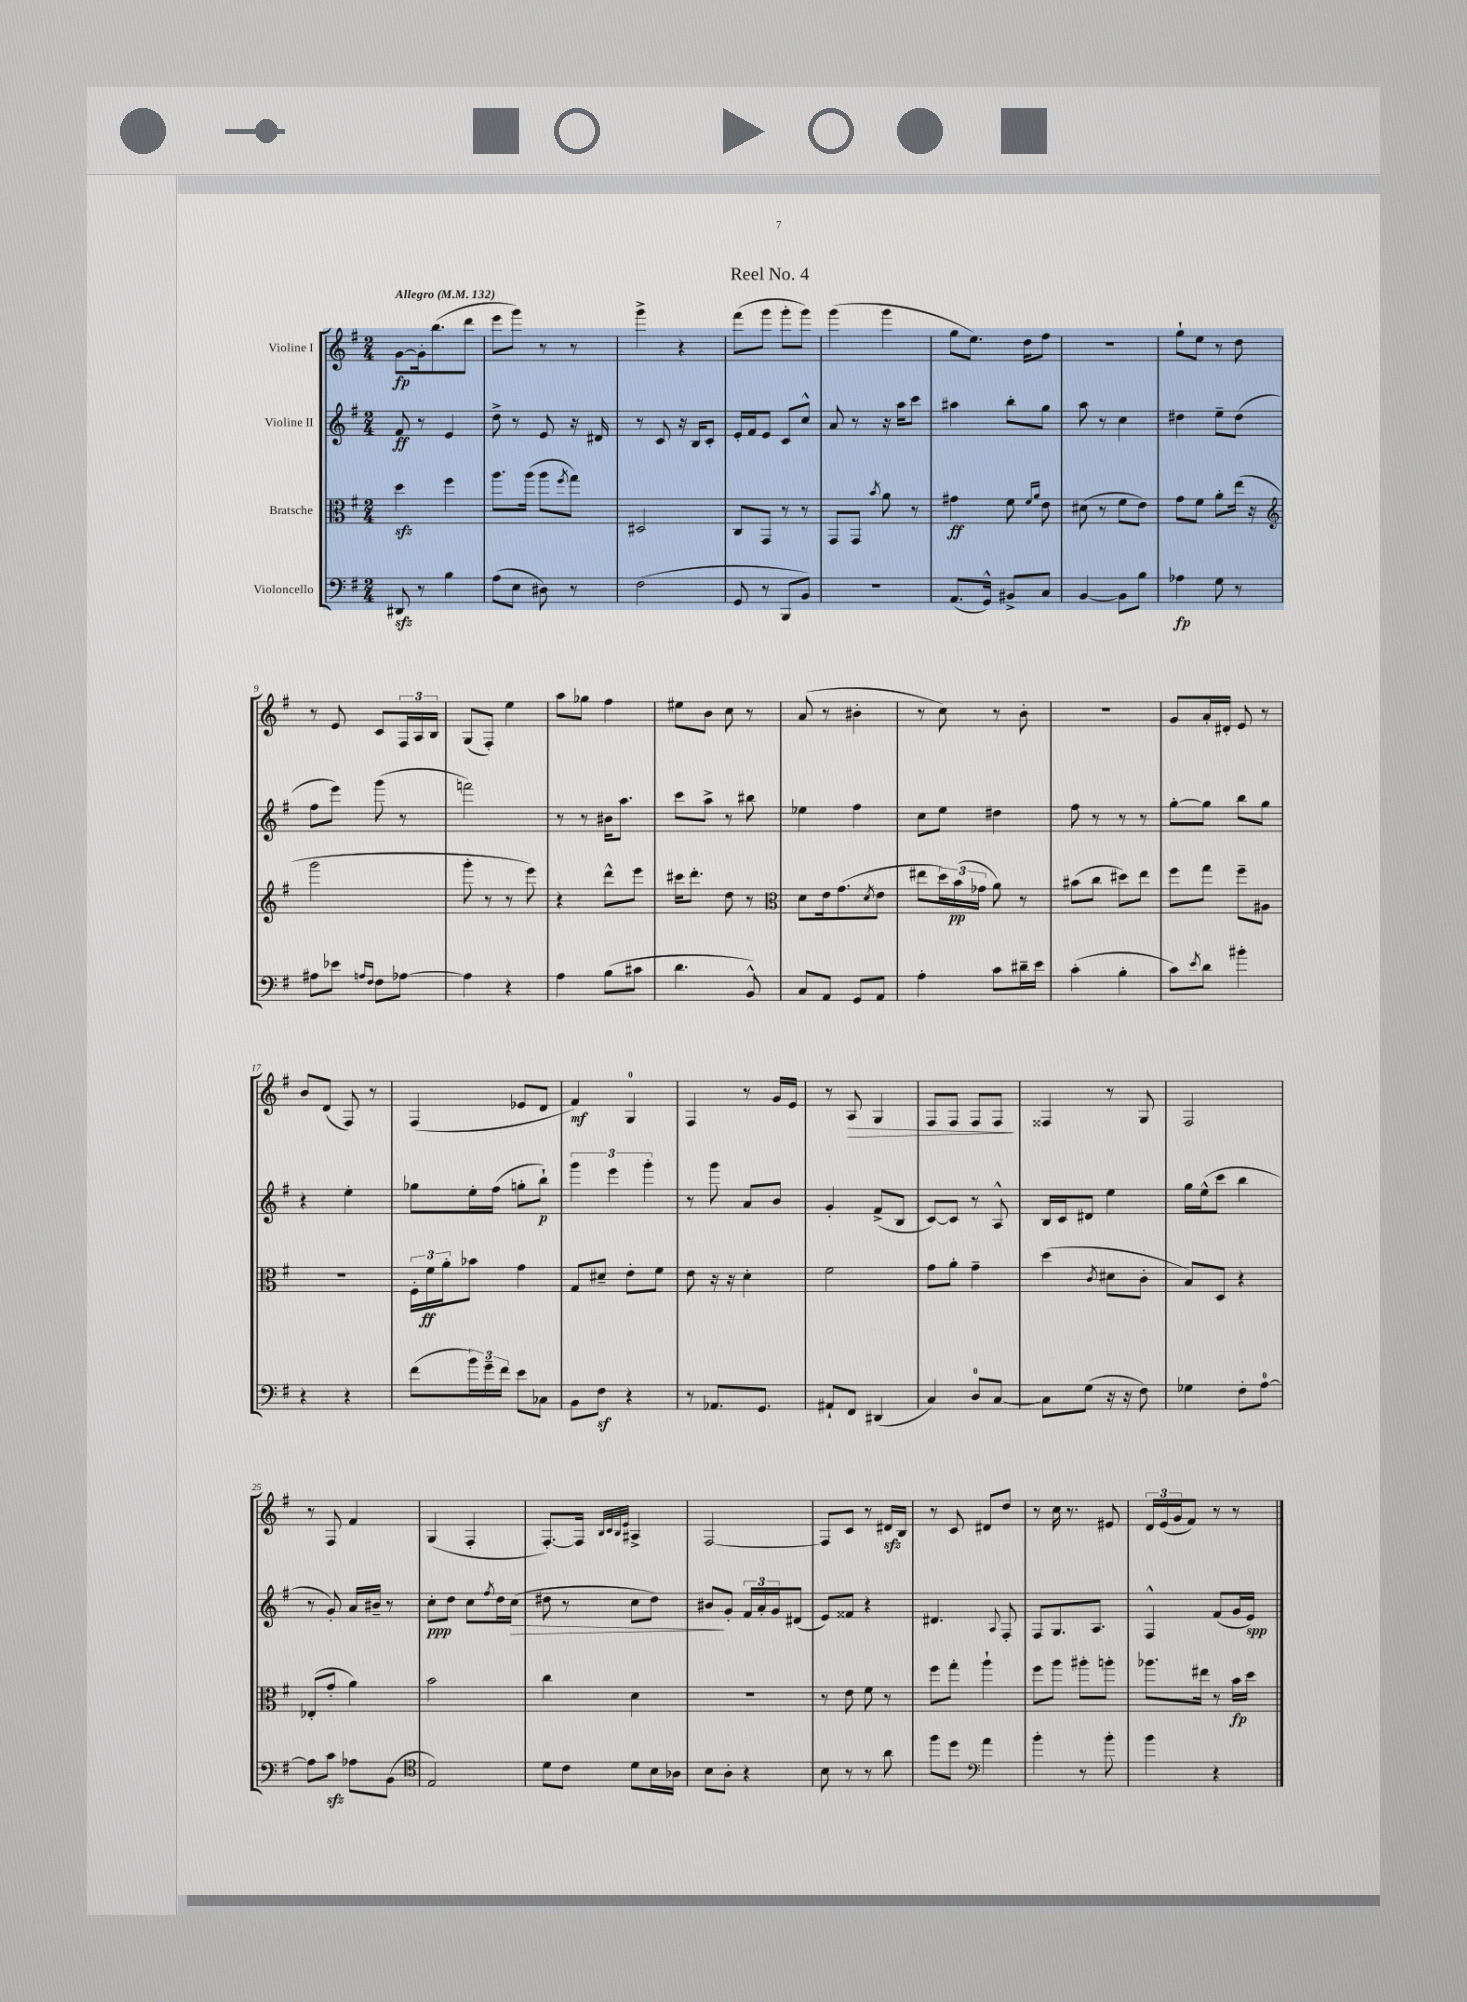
\header { title = "Reel No. 4" }
<<
\new StaffGroup <<
\new Staff = "s0" \with { instrumentName = "Violine I" } {
    \clef treble \key g \major \numericTimeSignature \time 2/4 \tempo "Allegro" 4 = 132
    g'8~\fp g'16-. b''8.( d'''8 |
    e'''8 g'''8) r8 r8 |
    g'''4-> r4 |
    fis'''8( g'''8 g'''8-. g'''8) |
    g'''4( g'''4 |
    g''8 e''8.) d''16 fis''8 |
    r2 |
    g''8-! e''8 r8 d''8 |
    r8 e'8 c'8 \tuplet 3/2 { fis16 a16 b16 } |
    g8( fis8-.) e''4 |
    a''8 ges''8 fis''4 |
    eis''8 b'8 c''8 r8 |
    a'8( r8 bis'4-. |
    r8 c''8) r8 b'8-. |
    R2 |
    g'8 a'16-. dis'16-. e'8 r8 |
    b'8 d'8( fis8) r8 |
    fis4( ees'8 d'8 |
    fis'4\mf) g4-0 |
    fis4 r8 g'16 e'16 |
    r8 a8\> g4 |
    fis8 fis8 fis8 fis8\! |
    fisis4 r8 g8 |
    fis2 |
    r8 fis8 fis'4 |
    g4( fis4-. |
    fis8.~-.) fis16 \grace { b32 c'32 b32 e'32 } ais4-> |
    fis2~ |
    fis8 c'8 r8 dis'16\sfz b16 |
    r8 c'8 dis'8 d''8 |
    r8 c''16 r8. eis'8 |
    \tuplet 3/2 { d'16 e'16( g'16 } fis'8) r8 r8 \bar "|." |
}
\new Staff = "s1" \with { instrumentName = "Violine II" } {
    \clef treble \key g \major \numericTimeSignature \time 2/4
    fis'8\ff r8 e'4 |
    d''8-> r8 e'8 r16 dis'16 |
    r8 c'8 r16 b16 c'8-. |
    e'16-. fis'16 e'8 c'8 c''8-^ |
    a'8 r8 r16 a''16 c'''8 |
    ais''4 b''8-. g''8 |
    a''8 r8 c''4 |
    dis''4 e''8-- dis''8( |
    fis''8 e'''8) g'''8( r8 |
    f'''2) |
    r8 r8 bis'16 a''8. |
    c'''8 a''8-> r8 bis''8 |
    ees''4 fis''4 |
    c''8 e''8 dis''4 |
    fis''8 r8 r8 r8 |
    g''8~-. g''8 b''8 g''8 |
    r4 e''4-. |
    ges''8 e''16-. fis''16( g''8-. b''8-!\p) |
    \tuplet 3/2 { g'''4 e'''4 g'''4-. } |
    r8 g'''8 a'8 b'8 |
    g'4-. fis'8->( b8 |
    c'8~) c'8 r8 a8-^ |
    b16 c'16 dis'8 e''4 |
    g''16 e''16-^( c'''8 b''4 |
    r8 g'8-.) a'16 bis'16-- r8 |
    c''8-.\ppp d''8 c''8 \acciaccatura { fis''8 } d''16 c''16\>( |
    dis''8 r8 c''8 dis''8) |
    bis'8\! g'8-. \tuplet 3/2 { fis'16 a'16-. g'16 } dis'8( |
    e'8) fisis'8 r4 |
    dis'4. \appoggiatura { a8 } fis8-. |
    fis8 g8. a8. |
    fis4-^ fis'8( g'16 e'16\spp) \bar "|." |
}
\new Staff = "s2" \with { instrumentName = "Bratsche" } {
    \clef alto \key g \major \numericTimeSignature \time 2/4
    d''4\sfz fis''4 |
    a''8. a''16( a''8 \acciaccatura { fis''8 } g''8) |
    dis2 |
    c8 g,8 r8 r8 |
    g,8 g,8 \acciaccatura { b'8 } a'8 r8 |
    gis'4\ff fis'8 \grace { fis'16 a'16 } e'8 |
    dis'8( r8 fis'8 e'8) |
    g'8 fis'8 a'8-. e''16( r16 |
    \clef treble g'''2 |
    g'''8-. r8 r8 e'''8) |
    r4 d'''8-^ e'''8 |
    cis'''16 d'''8.-. d''8 r8 |
    \clef alto d'8 e'16 g'8.( \acciaccatura { d'8 } e'8 |
    eis''8 \tuplet 3/2 { d''16) b'16\pp( ges'16 } a'8) r8 |
    bis'8( c''8 dis''8) e''8 |
    fis''8 g''8 fis''8-- ais8 |
    R2 |
    \tuplet 3/2 { fis16-. fis'16\ff a'16-. } bes'8 g'4 |
    g8 dis'8-- e'8-. fis'8 |
    e'8 r16 r16 d'4-. |
    fis'2 |
    g'8 a'8-. g'4-- |
    d''4( \acciaccatura { c'8 } dis'8 c'8-. |
    b8) d8 r4 |
    ees8-.( g'8-. a'4) |
    b'2 |
    c''4 d'4 |
    r2 |
    r8 e'8 fis'8 r8 |
    fis''8 g''8-. a''4-! |
    fis''8 a''8 ais''8-. a''8-. |
    aes''8. eis''16 r8 b'16\fp d''16 \bar "|." |
}
\new Staff = "s3" \with { instrumentName = "Violoncello" } {
    \clef bass \key g \major \numericTimeSignature \time 2/4
    dis,8\sfz r8 b4 |
    a8( e8 dis8) r8 |
    fis2( |
    g,8 r8 b,,8 b,8) |
    R2 |
    a,8.( g,16-^) bis,8-> c8 |
    b,4~ b,8 b8 |
    aes4\fp g8 r8 |
    ais8 ees'8 \grace { a16 fis16 } fis8 aes8~ |
    aes4 r4 |
    a4 b8( cis'8 |
    d'4. b,8-^) |
    c8 a,8 g,8 a,8 |
    a4-. c'8 dis'16-- e'16 |
    c'4-.( b4-. |
    c'8) \acciaccatura { e'8 } d'8 bis'4-. |
    r4 r4 |
    fis'8( \tuplet 3/2 { b'16) g'16-- fis'16 } e'8 ces8 |
    b,8 fis8\sf r4 |
    r8 aes,8. g,8. |
    ais,8-! fis,8 dis,4( |
    c4) d8-0 c8~ |
    c8 g8( r16 r16 fis8) |
    ges4 fis8-. a8-0~ |
    a8 c'8\sfz aes8 b,8( |
    \clef tenor e2) |
    d'8 c'8 d'8 b16 aes16 |
    b8 a8-. r4 |
    b8 r8 r8 a'8 |
    fis''8 d''8 \clef bass a'4 |
    b'4-. r8 b'8-. |
    b'4 r4 \bar "|." |
}
>>
>>
